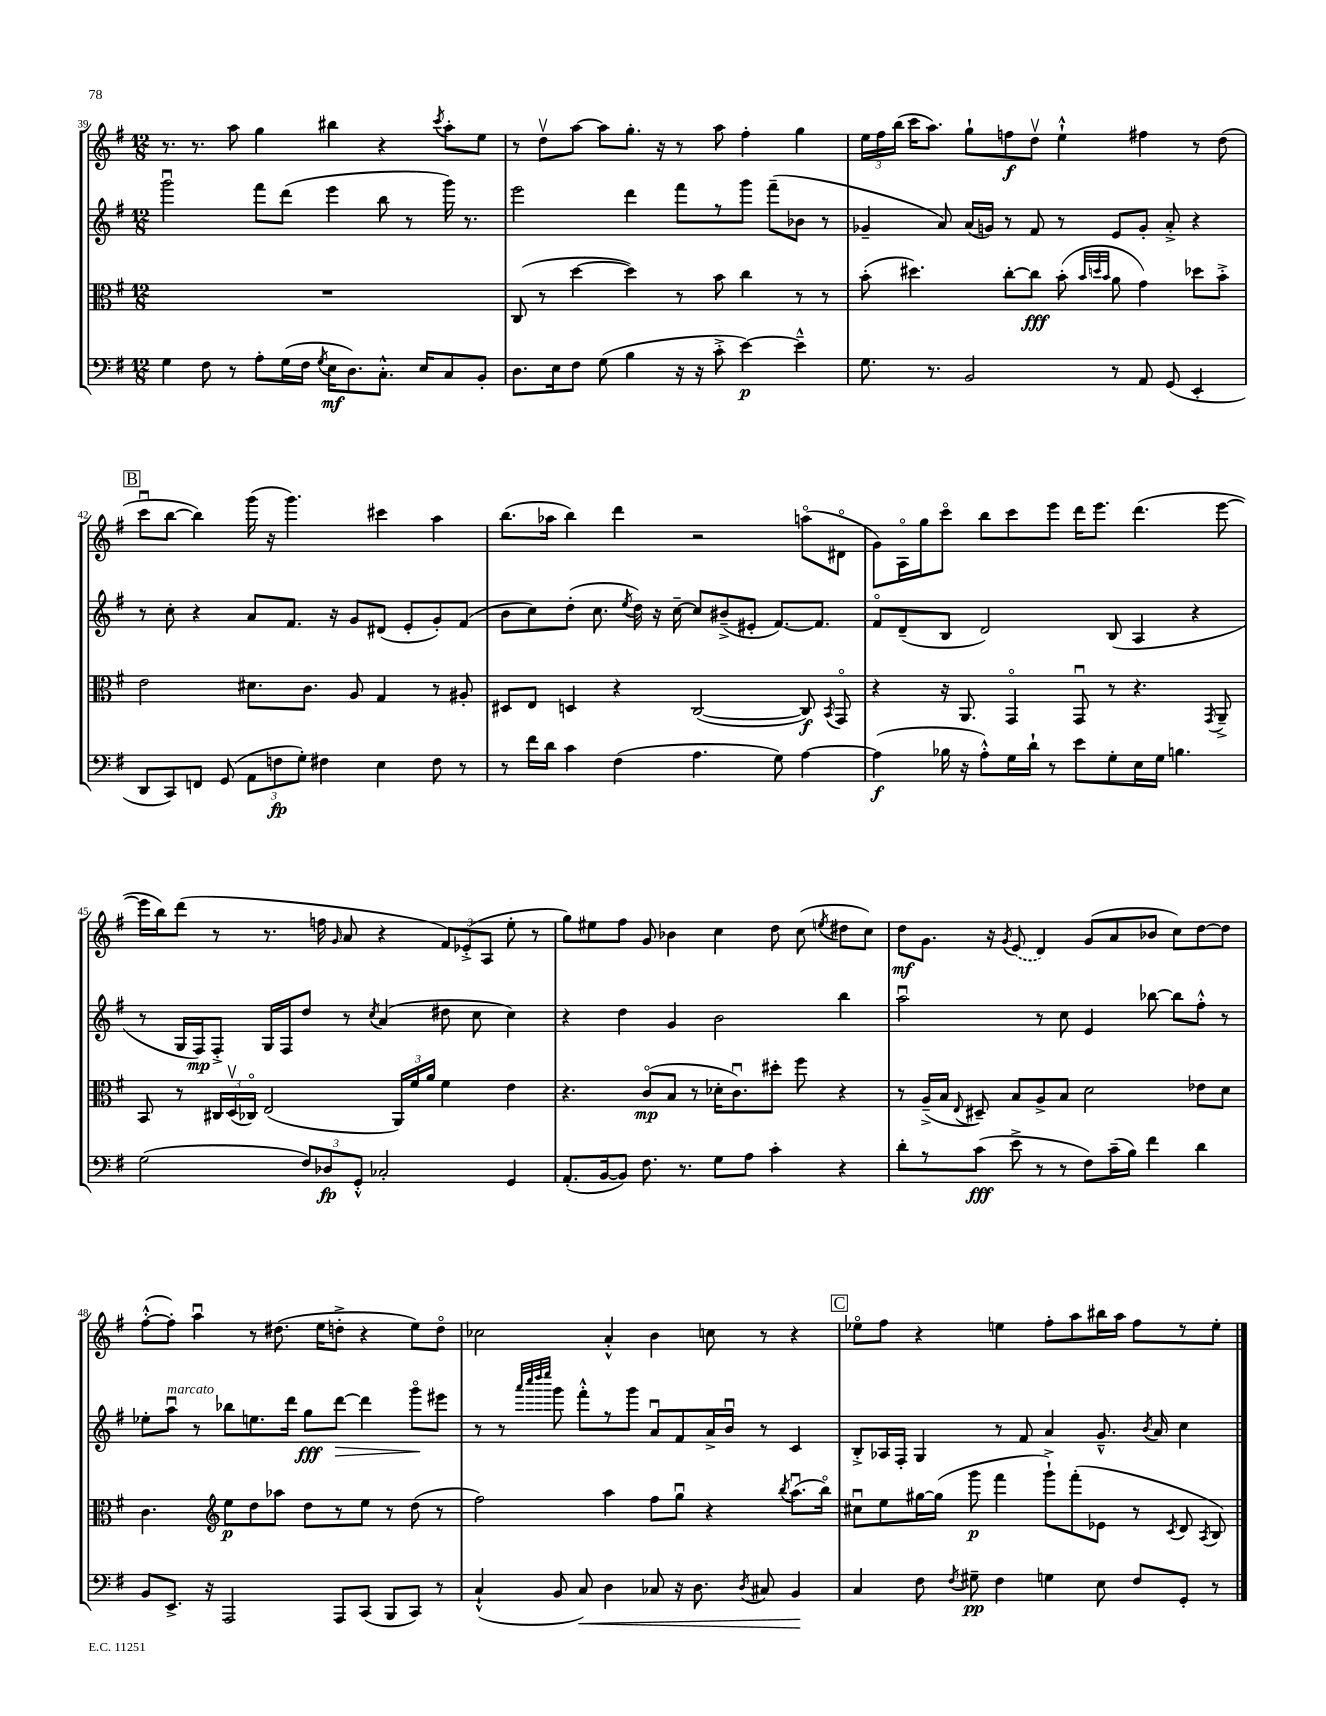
<<
\new StaffGroup <<
\new Staff = "s0" {
    \clef treble \key g \major \numericTimeSignature \time 12/8
    \autoBeamOff r8. r8. a''8 g''4 bis''4 r4 \acciaccatura { c'''8 } a''8[-. e''8] |
    r8 d''8[\upbow a''8]~ a''8[ g''8.]-. r16 r8 a''8 fis''4-. g''4 |
    \tuplet 3/2 { e''16[ fis''16 b''16]( } c'''16[ a''8.]) g''8[-! f''8\f d''8]\upbow e''4-!-^ fis''4 r8 d''8( |
    \mark \markup { \box "B" } c'''8[\downbow b''8]~ b''4) g'''16( r16 g'''4.) cis'''4 a''4 |
    b''8.[( aes''16] b''4) d'''4 r2 a''8[\flageolet( dis'8]\flageolet |
    g'8[) a16\flageolet g''16 c'''8]\flageolet b''8[ c'''8 e'''8] d'''16[ e'''8.] d'''4.( e'''8~ |
    e'''16[ b''16) d'''8]( r8 r8. f''16 \grace { g'16 } a'8 r4 \tuplet 3/2 { fis'8[) ees'8-.->( a8] } e''8-. r8 |
    g''8[) eis''8 fis''8] g'8 bes'4 c''4 d''8 c''8( \acciaccatura { e''8 } dis''8[ c''8]) |
    d''8[\mf g'8.] r16 \acciaccatura { g'8 } \once \slurDashed e'8( d'4) g'8[( a'8 bes'8] c''8[) d''8~ d''8] |
    fis''8[~-.-^( fis''8]-.) a''4\downbow r8 dis''8.( e''16[ d''8]-.-> r4 e''8[) d''8]\flageolet |
    ces''2 a'4-.-^ b'4 c''8 r8 r4 |
    \mark \markup { \box "C" } ees''8[\flageolet fis''8] r4 e''4 fis''8[-. a''8 bis''16 a''16] fis''8[ r8 e''8]-. \bar "|." |
}
\new Staff = "s1" {
    \clef treble \key g \major \numericTimeSignature \time 12/8
    \autoBeamOff g'''2\downbow fis'''8[ d'''8]( e'''4 b''8 r8 g'''16) r8. |
    e'''2 d'''4 fis'''8[ r8 g'''8] fis'''8[--( bes'8] r8 |
    ges'4-- a'8) a'16[( g'16]) r8 fis'8 r8 e'8[ g'8]-. a'8-.-> r4 |
    \mark \markup { \box "B" } r8 c''8-. r4 a'8[ fis'8.] r16 g'8[ dis'8]( e'8[-. g'8-.) fis'8]( |
    b'8[ c''8) d''8]-.( c''8. \acciaccatura { e''8 } d''16) r16 c''16~-- c''8[ bis'8--->( eis'8]-. fis'8.[~) fis'8.] |
    fis'8[\flageolet d'8--( b8] d'2) b8( a4 r4 |
    r8 g16[ fis16\mp) fis8]-.-> g16[ fis16 d''8] r8 \acciaccatura { c''8 } a'4( dis''8 c''8 c''4) |
    r4 d''4 g'4 b'2 b''4 |
    a''2\downbow r8 c''8 e'4 bes''8~ bes''8[ fis''8]-.-^ r8 |
    ees''8[-. a''8]\downbow^\markup { \italic "marcato" } r8 bes''8[ e''8. d'''16] g''8[\fff d'''8]~\> d'''4 g'''8[\flageolet\! eis'''8] |
    r8 r8 \grace { a'''32[ c''''32 d''''32 e''''32] } g'''8 fis'''8[-.-^ r8 g'''8] a'8[\downbow fis'8 a'16-> b'16]\downbow r8 c'4 |
    \mark \markup { \box "C" } b8[-.-> aes16 fis16]-. g4 r8 fis'8 a'4 g'8.---^ \acciaccatura { b'8 } a'16 c''4 \bar "|." |
}
\new Staff = "s2" {
    \clef alto \key g \major \numericTimeSignature \time 12/8
    \autoBeamOff R1. |
    c8( r8 d''4~ d''4) r8 b'8 c''4 r8 r8 |
    b'8-.( dis''4.) c''8[~-. c''8]\fff b'8-.( \grace { b'32[ d''32 b'32] } a'8 g'4) des''8[ b'8]-.-> |
    \mark \markup { \box "B" } e'2 dis'8.[ c'8.] a8 g4 r8 ais8-. |
    dis8[ e8] d4 r4 c2~( c8\f) \acciaccatura { b,8 } g,8\flageolet |
    r4 r16 a,8. g,4\flageolet g,8\downbow r8 r4. \acciaccatura { g,8 } a,8---> |
    b,8 r8 \tuplet 3/2 { cis16[ d16\upbow( ces16]\flageolet) } e2( \tuplet 3/2 { a,16[) fis'16 a'16] } fis'4 e'4 |
    r4. c'8[\flageolet\mp( b8] r8 des'16[-. c'8.\downbow) dis''8]-. fis''8 r4 |
    r8 a16[--->( b16] \appoggiatura { e8 } dis8--) b8[ a8-> b8] d'2 ees'8[ d'8] |
    c'4. \clef treble e''8[\p d''8 aes''8] d''8[ r8 e''8] r8 d''8( r8 |
    fis''2) a''4 fis''8[ g''8]\downbow r4 \acciaccatura { b''8 } a''8.[\downbow( b''16]\flageolet) |
    \mark \markup { \box "C" } cis''8[\downbow e''8 gis''16~ gis''16]( g'''8\p fis'''4 g'''8[-!->) fis'''8-.( ees'8] r8 \acciaccatura { c'8 } d'8 \acciaccatura { a8 } b8) \bar "|." |
}
\new Staff = "s3" {
    \clef bass \key g \major \numericTimeSignature \time 12/8
    \autoBeamOff g4 fis8 r8 a8[-. g16( fis16] \acciaccatura { g8 } e16[\mf d8.) c8.]-.-^ e16[ c8 b,8]-. |
    d8.[ e16 fis8] g8( b4 r16 r16 c'8-.-> e'4~\p) e'4---^ |
    g8. r8. b,2 r8 a,8 g,8( e,4-. |
    \mark \markup { \box "B" } d,8[ c,8) f,8] g,8( \tuplet 3/2 { a,8[ f8\fp g8]-.) } fis4 e4 fis8 r8 |
    r8 fis'16[ d'16] c'4 fis4( a4. g8) a4~ |
    a4\f( bes16 r16 a8[-.-^) g16 d'16]-! r8 e'8[ g8-. e16 g16] b4. |
    g2( \tuplet 3/2 { fis8[) des8\fp g,8]-.-^ } ces2-. g,4 |
    a,8.[-.( b,16~ b,8]) fis8. r8. g8[ a8] c'4-. r4 |
    d'8[-. r8 c'8]\fff( e'8-> r8 r8 fis8[) c'16--( b16]) fis'4 d'4 |
    b,8[ e,8.]-> r16 a,,2 a,,8[ c,8]( b,,8[ c,8]) r8 |
    c4-!-^( b,8 c8\<) d4 ces8 r16 d8. \acciaccatura { d8 } cis8 b,4\! |
    \mark \markup { \box "C" } c4 fis8 \acciaccatura { fis8 } gis8--\pp fis4 g4 e8 fis8[ g,8]-. r8 \bar "|." |
}
>>
>>
\layout { \context { \Score currentBarNumber = #39 } }
